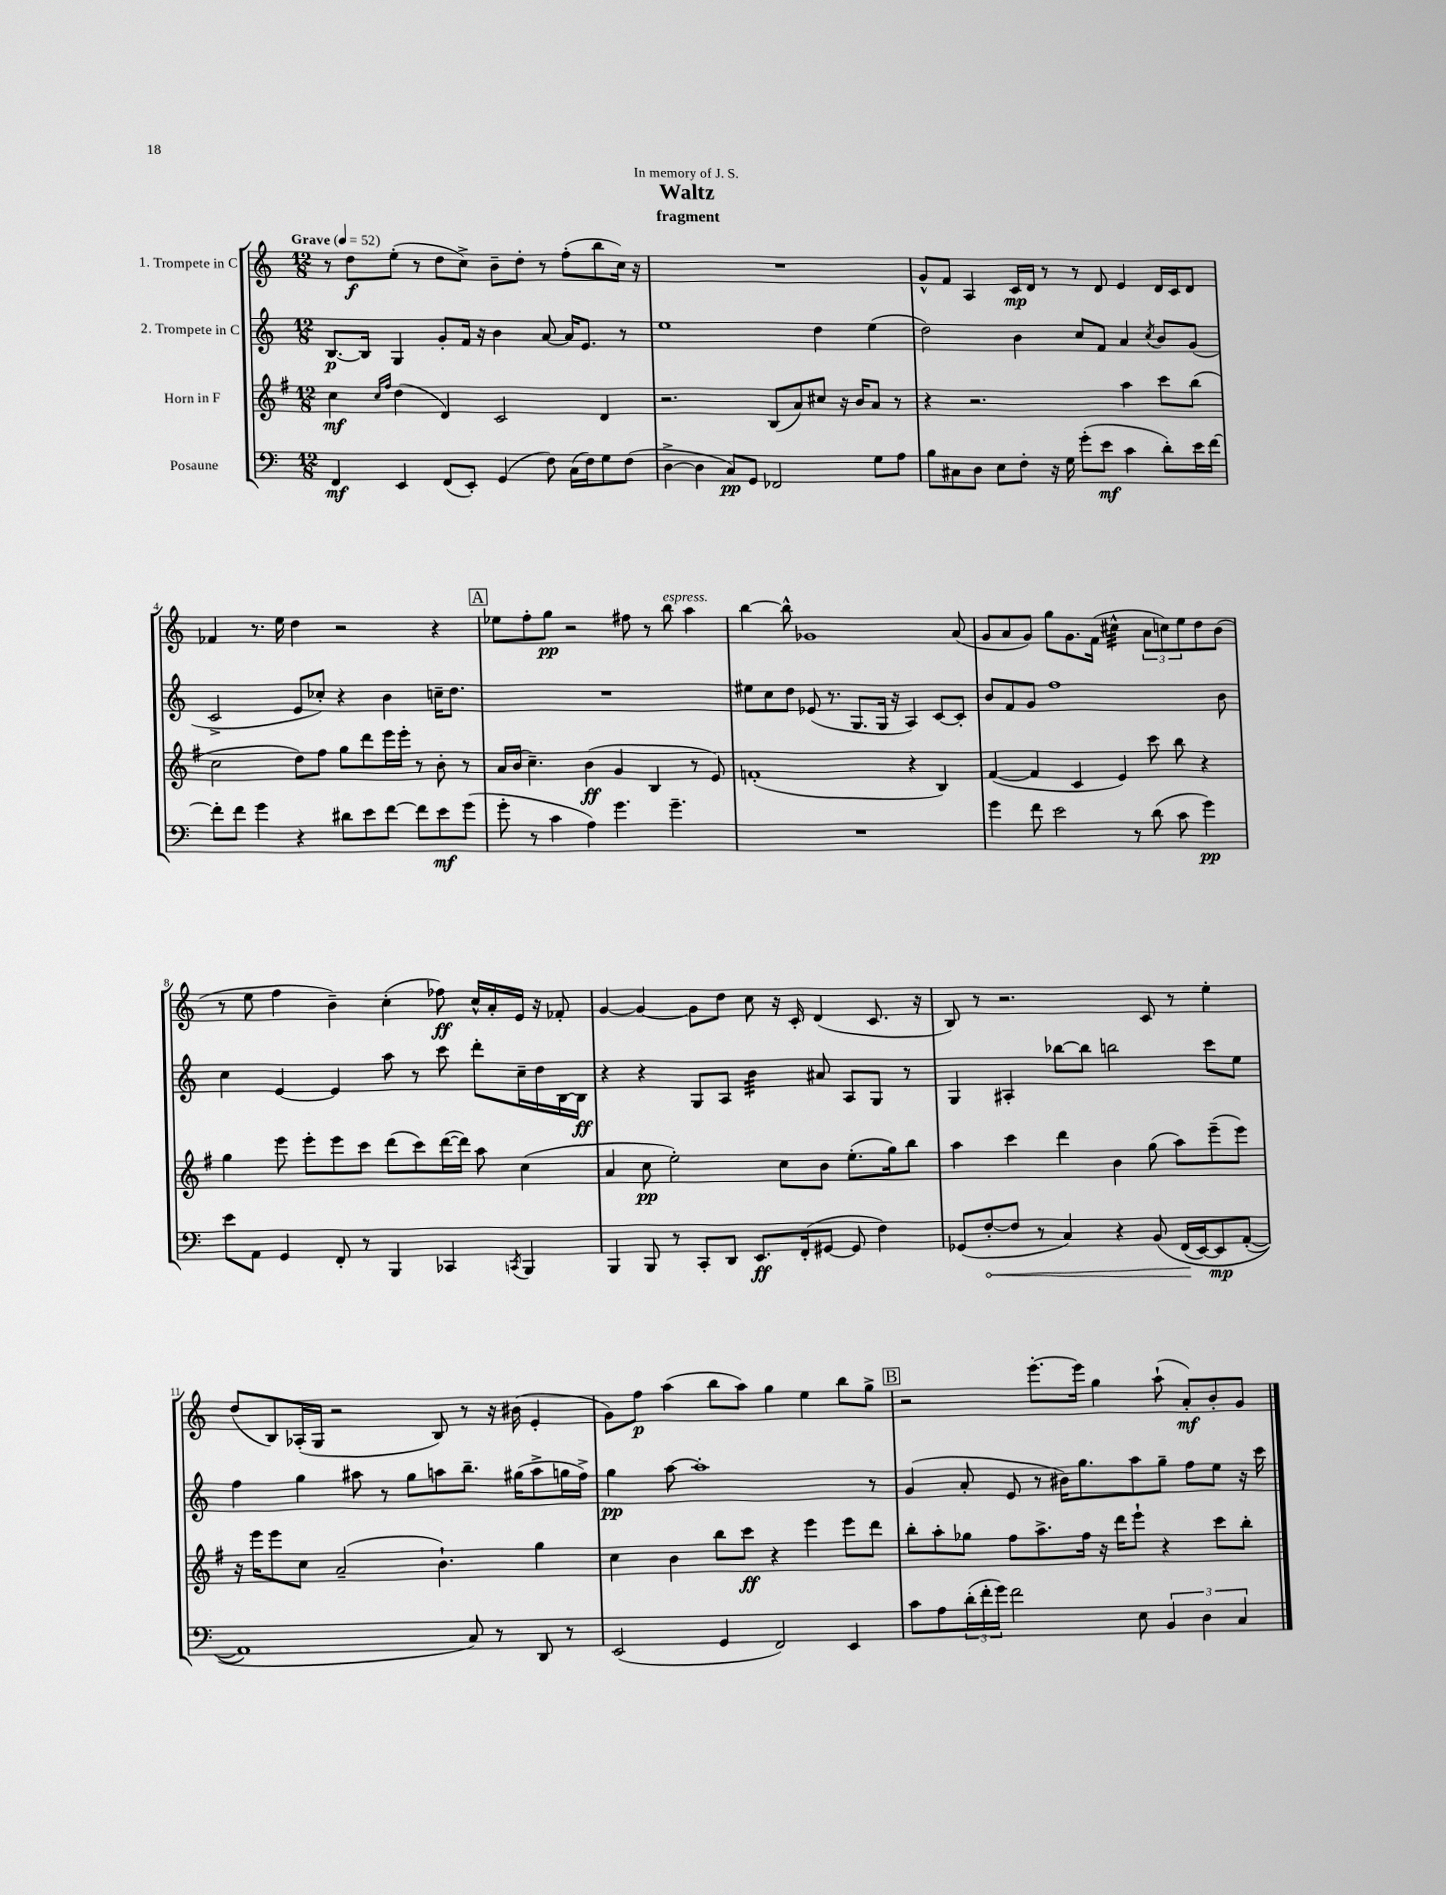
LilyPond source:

\header { title = "Waltz" subtitle = "fragment" dedication = "In memory of J. S." }
<<
\new StaffGroup <<
\new Staff = "s0" \with { instrumentName = "1. Trompete in C" } {
    \clef treble \key c \major \numericTimeSignature \time 12/8 \tempo "Grave" 4 = 52
    r8 d''8\f e''8-.( r8 d''8 c''8->) b'8-- d''8-. r8 f''8-.( b''8 c''16) r16 |
    R1. |
    g'8-^ f'8 a4 c'16\mp d'16 r8 r8 d'8 e'4 d'16 c'16 d'8 |
    fes'4 r8. e''16 d''4 r2 r4 |
    \mark \markup { \box "A" } ees''8 f''8-. g''8\pp r2 fis''8 r8 b''8^\markup { \italic "espress." } a''4 |
    b''4~ b''8-^ ges'1 a'8( |
    g'8 a'8 g'8) g''8 g'8. f'16( cis''4:32-^ \tuplet 3/2 { a'8 c''8) e''8 } d''8 b'8( |
    r8 e''8 f''4 b'4--) c''4-.( fes''8\ff) c''16-^ a'16-. e'16 r16 fes'8-. |
    g'4~ g'4~ g'8 d''8 c''8 r16 c'16-. d'4( c'8. r16 |
    b8) r8 r2. c'8 r8 e''4-. |
    d''8( b8) aes16-.( g16 r2 b8) r8 r16 bis'16( e'4-. |
    g'8) f''8\p a''4( b''8 a''8) g''4 e''4 b''8 g''8-> |
    \mark \markup { \box "B" } r2 e'''8.~-. e'''16 g''4 a''8-!( a'8-.\mf) b'8-. g'8 \bar "|." |
}
\new Staff = "s1" \with { instrumentName = "2. Trompete in C" } {
    \clef treble \key c \major \numericTimeSignature \time 12/8
    b8.~\p b16 g4 g'8-. f'16 r16 b'4 a'8~ a'16 e'8. r8 |
    e''1 d''4 e''4( |
    d''2) b'4 c''8 f'8 a'4 \acciaccatura { c''8 } b'8 g'8( |
    c'2-> e'8 ces''8-.) r4 b'4 c''16-- d''8. |
    \mark \markup { \box "A" } R1. |
    eis''8 c''8 d''8 ees'8( r8. g8. g16 r16 a4) c'8~ c'8-. |
    b'8 f'8 g'8 f''1 b'8 |
    c''4 e'4~ e'4 a''8 r8 c'''8 d'''8-. c''16-- d''16 b16~ b16\ff |
    r4 r4 g8 a8 b'4:32 ais'8 a8 g8 r8 |
    g4 ais4-. bes''8~ bes''8 b''2 c'''8 e''8 |
    f''4 g''4 ais''8 r8 g''8 a''8 b''8.-- gis''16( a''8-> g''16 f''16->) |
    g''4\pp a''8~ a''1-. r8 |
    \mark \markup { \box "B" } g'4( a'8-. e'8 r8 bis'16) g''8. a''8 g''8-- f''8 e''8 r16 c'''16 \bar "|." |
}
\new Staff = "s2" \with { instrumentName = "Horn in F" } {
    \clef treble \key g \major \numericTimeSignature \time 12/8
    c''4\mf \grace { c''16 fis''16 } d''4( d'4) c'2 d'4 |
    r2. b8( a'8) cis''8 r16 b'16 a'8 r8 |
    r4 r2. a''4 c'''8 b''8( |
    c''2 d''8) fis''8 g''8 d'''8 e'''16 e'''16-. r8 b'8-. r8 |
    \mark \markup { \box "A" } a'16 b'16( c''4.--) b'4\ff( g'4 b4 r8 e'8) |
    f'1-.( r4 b4) |
    fis'4~( fis'4 c'4 e'4) c'''8 b''8 r4 |
    g''4 e'''8 e'''8-. e'''8 c'''8 d'''8( c'''8) d'''16~( d'''16) a''8 c''4( |
    a'4 c''8\pp e''2-.) c''8 b'8 e''8.-.( g''16) b''8 |
    a''4 c'''4 d'''4 b'4 g''8( a''8) e'''8--( e'''8) |
    r16 e'''16 e'''8 c''8 a'2--( b'4.-!) g''4 |
    c''4 b'4 b''8 c'''8\ff r4 e'''4 e'''8 d'''8 |
    \mark \markup { \box "B" } b''8-. a''8-. ges''8 fis''8 a''8.-> fis''16 r16 d'''16 e'''8-! r4 c'''8 b''8-. \bar "|." |
}
\new Staff = "s3" \with { instrumentName = "Posaune" } {
    \clef bass \key c \major \numericTimeSignature \time 12/8
    f,4\mf e,4 f,8( e,8-.) g,4( f8) c16( f16) g8 f8( |
    d4~-> d4 c8\pp) g,8 fes,2 g8 a8 |
    b8 cis8 d8 e8 f8-. r16 g16 g'8-.( e'8\mf c'4 d'8-.) e'16 f'16~ |
    f'8-. f'8 g'4 r4 dis'8 e'8 f'8~ f'8 e'8\mf g'8( |
    \mark \markup { \box "A" } g'8-. r8 c'4 a4) g'4. g'4.-- |
    R1. |
    g'4 f'8 e'2 r8 d'8( c'8 g'4\pp) |
    e'8 a,8 g,4 f,8-. r8 b,,4 ces,4 \acciaccatura { c,8 } b,,4 |
    b,,4 b,,8 r8 c,8-. d,8 e,8.\ff f,16-.( gis,8~ gis,8 f4) |
    ges,8( \once \override Hairpin.circled-tip = ##t f8~-.\< f8 r8 c4) r4 b,8\( f,16\!( e,16~) e,8\mp a,8~-.( |
    a,1\) c8) r8 d,8 r8 |
    e,2( g,4 f,2) e,4 |
    \mark \markup { \box "B" } c'8 a8 \tuplet 3/2 { d'16-.( f'16-. g'16) } f'2 e8 \tuplet 3/2 { b,4 d4 c4 } \bar "|." |
}
>>
>>
